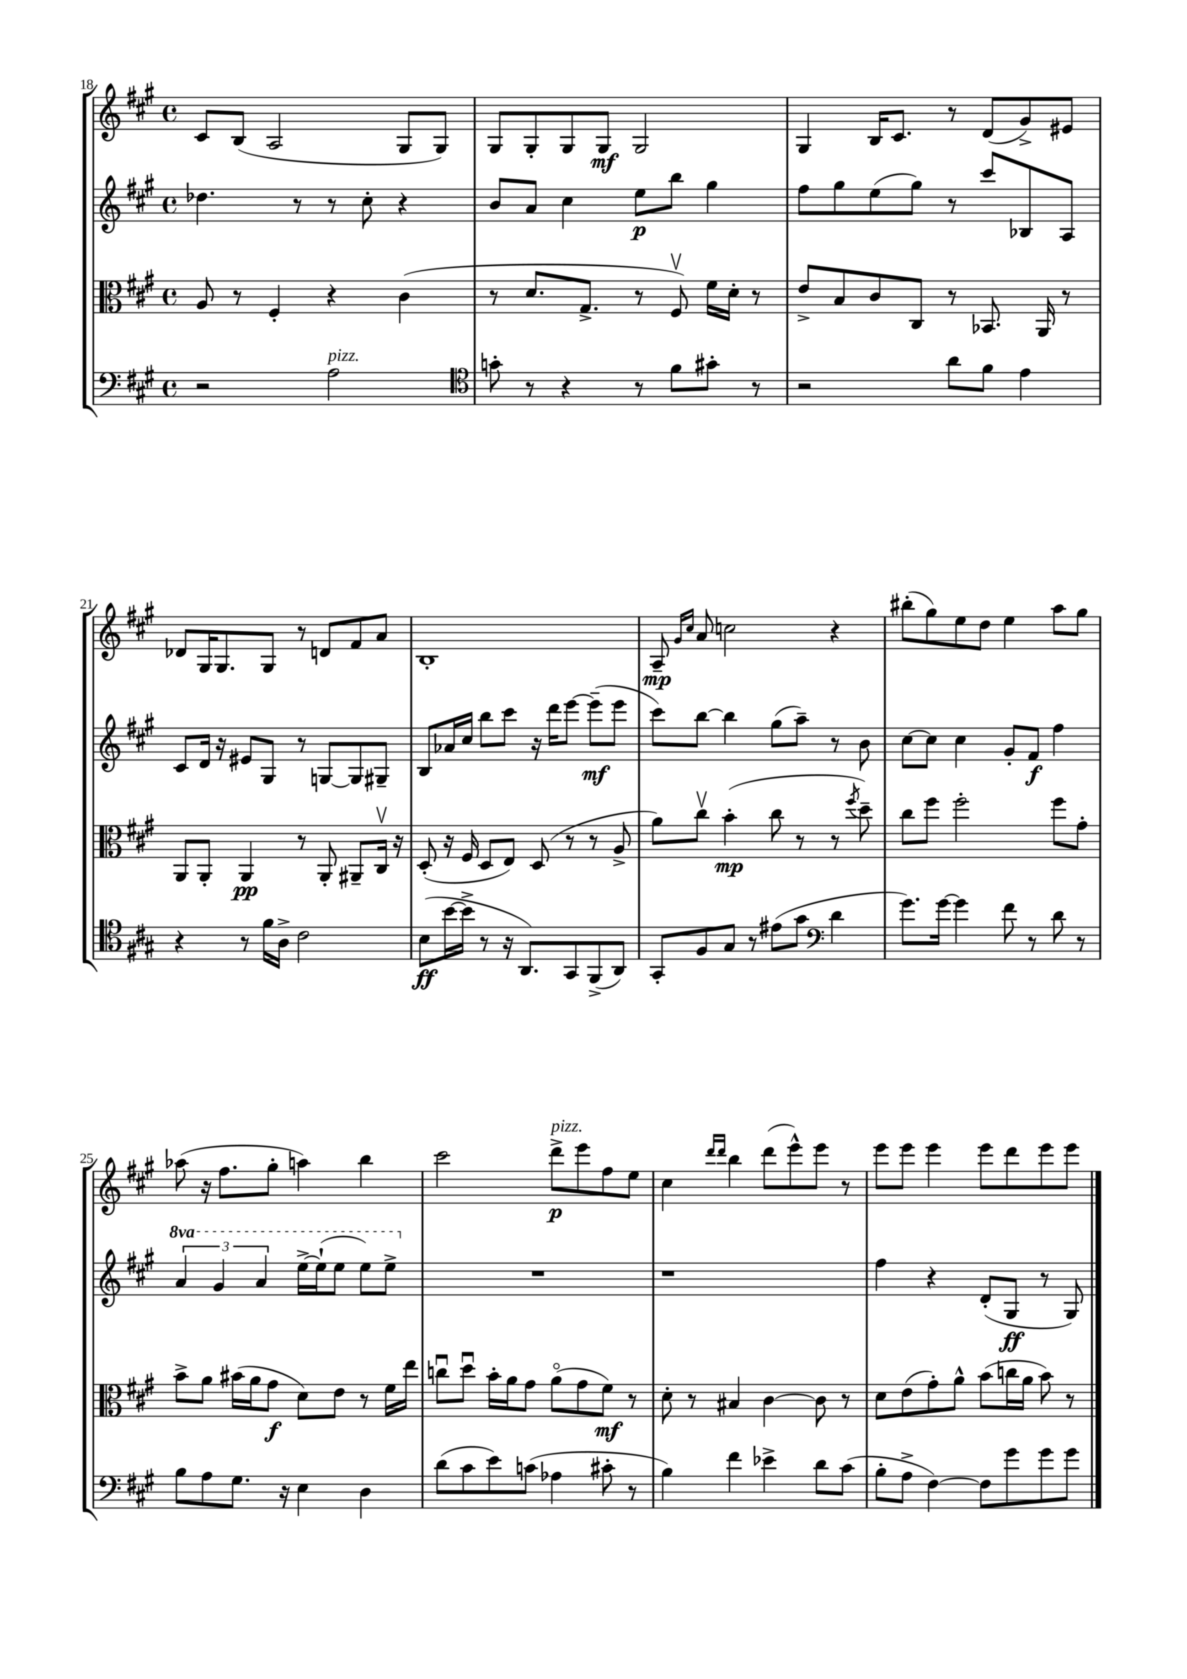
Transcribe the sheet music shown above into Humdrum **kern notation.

**kern	**kern	**kern	**kern
*staff4	*staff3	*staff2	*staff1
*clefF4	*clefC3	*clefG2	*clefG2
*k[f#c#g#]	*k[f#c#g#]	*k[f#c#g#]	*k[f#c#g#]
*M4/4	*M4/4	*M4/4	*M4/4
*met(c)	*met(c)	*met(c)	*met(c)
2r	8A/	4.dd-\	8c#/L
.	8r	.	(8B/J
.	4F#'/	.	2A/
.	.	8r	.
2A\	4r	8r	.
.	.	8cc#'\	.
.	(4c#\	4r	8G#/L
.	.	.	8G#/J)
=	=	=	=
*clefC4	*	*	*
8g'\	8r	8b/L	8G#/L
8r	8.d/L	8a/J	8G#'/
4r	.	4cc#\	8G#/
.	8.G#^/J	.	.
.	.	.	8G#/J
8r	8r	8ee\L	2G#/
8f#\L	8F#v/)	8bb\J	.
8g#'\J	16f#\LL	4gg#\	.
.	16d'\JJ	.	.
8r	8r	.	.
=	=	=	=
2r	8e^/L	8ff#\L	4G#/
.	8B/	8gg#\	.
.	8c#/	(8ee\	16B/LK
.	.	.	8.c#/J
.	8C#/J	8gg#\J)	.
8a\L	8r	8r	8r
8f#\J	8.BB-/	8ccc#/L	(8d/L
4e\	.	8B-/	8g#^/)
.	16AA/	.	.
.	8r	8A/J	8e#/J
=	=	=	=
4r	8AA/L	8c#/L	8d-/L
.	8AA'/J	16d/Jk	16G#/K
.	.	16r	8.G#/
8r	4AA/	8e#/L	.
16f#\LL	.	8G#/J	8G#/J
16A^\JJ	.	.	.
2c#\	8r	8r	8r
.	8AA'/	[8G/L	8d/L
.	8AA#~/L	8G/]	8f#/
.	16C#v/Jk	8G#~/J	8a/J
.	16r	.	.
=	=	=	=
(8B\L	(8D'/	8B/L	1B'
[16b\L	16r	16a-/L	.
16b^\]JJ	16F#/	16cc#/JJ	.
8r	8D/L	8bb\L	.
16r	8E/J)	8ccc#\J	.
8.AA/L)	.	.	.
.	(8D/	16r	.
.	.	16ddd\LK	.
8GG#/	8r	[8eee\J	.
(8FF#^/	8r	(8eee~\]L	.
8AA/J)	8A^/	8eee\J	.
=	=	=	=
8GG#'/L	8a\L)	8ccc#\L)	8A~/
.	.	.	16qqg#/LL
.	.	.	16qqcc#/JJ
8F#/	8cc#v\J	[8bb\J	8a/
8G#/J	(4b'\	4bb\]	2cc\
8r	.	.	.
(8e#\L	8cc#\	(8gg#\L	.
8g#\J	8r	8aa~\J)	.
*clefF4	*	*	*
4d\	8r	8r	4r
.	8qff#/	.	.
.	8dd~\)	8b\	.
=	=	=	=
8.g#\L)	8cc#\L	[8cc#\L	(8bb#'\L
.	8ff#\J	8cc#\]J	8gg#\)
[16g#\Jk	.	.	.
4g#\]	2ff#'\	4cc#\	8ee\
.	.	.	8dd\J
8f#\	.	8g#'/L	4ee\
8r	.	8f#/J	.
8d\	8ff#\L	4ff#\	8aa\L
8r	8g#'\J	.	8gg#\J
=	=	=	=
8B\L	8b^\L	6aa/	(8aa-\
8A\	8a\J	.	16r
.	.	6gg#/	.
.	.	.	8.ff#\L
8.G#\J	(16b#\LL	.	.
.	16a\J	.	.
.	.	6aa/	.
.	8g#\J	.	8gg#'\J
16r	.	.	.
4E\	8d\L)	[16eee^\LL	4aa\)
.	.	(16eee`\]J	.
.	8e\J	8eee\J	.
4D\	8r	8eee\L)	4bb\
.	16f#\LL	8eee^\J	.
.	16ee\JJ	.	.
=	=	=	=
(8d\L	8ccu\L	1r	2ccc#\
8c#\	8ddu\J	.	.
8e\)	16b'\LL	.	.
.	16a\J	.	.
(8c\J	8g#\J	.	.
4A-\	(8ao\L	.	8ddd^\L
.	8g#\	.	8eee\
8c#'\	8f#\J)	.	8ff#\
8r	8r	.	8ee\J
=	=	=	=
4B\)	8d'\	1r	4cc#\
.	8r	.	.
.	.	.	16qqddd/LL
.	.	.	16qqddd/JJ
4f#\	4B#/	.	4bb\
4e-^\	[4c#\	.	(8ddd\L
.	.	.	8eee^^\)
8d\L	8c#\]	.	8eee\J
(8c#\J	8r	.	8r
=	=	=	=
8B'\L	8d\L	4ff#\	8eee\L
8A^\J	(8e\	.	8eee\J
[4F#\)	8g#'\)	4r	4eee\
.	8a^^\J	.	.
8F#\]L	(8b\L	(8d'/L	8eee\L
8g#\	16cc\L	8G#/J	8ddd\
.	16a\JJ	.	.
8g#\	8b\)	8r	8eee\
8g#\J	8r	8G#/)	8eee\J
==	==	==	==
*-	*-	*-	*-
